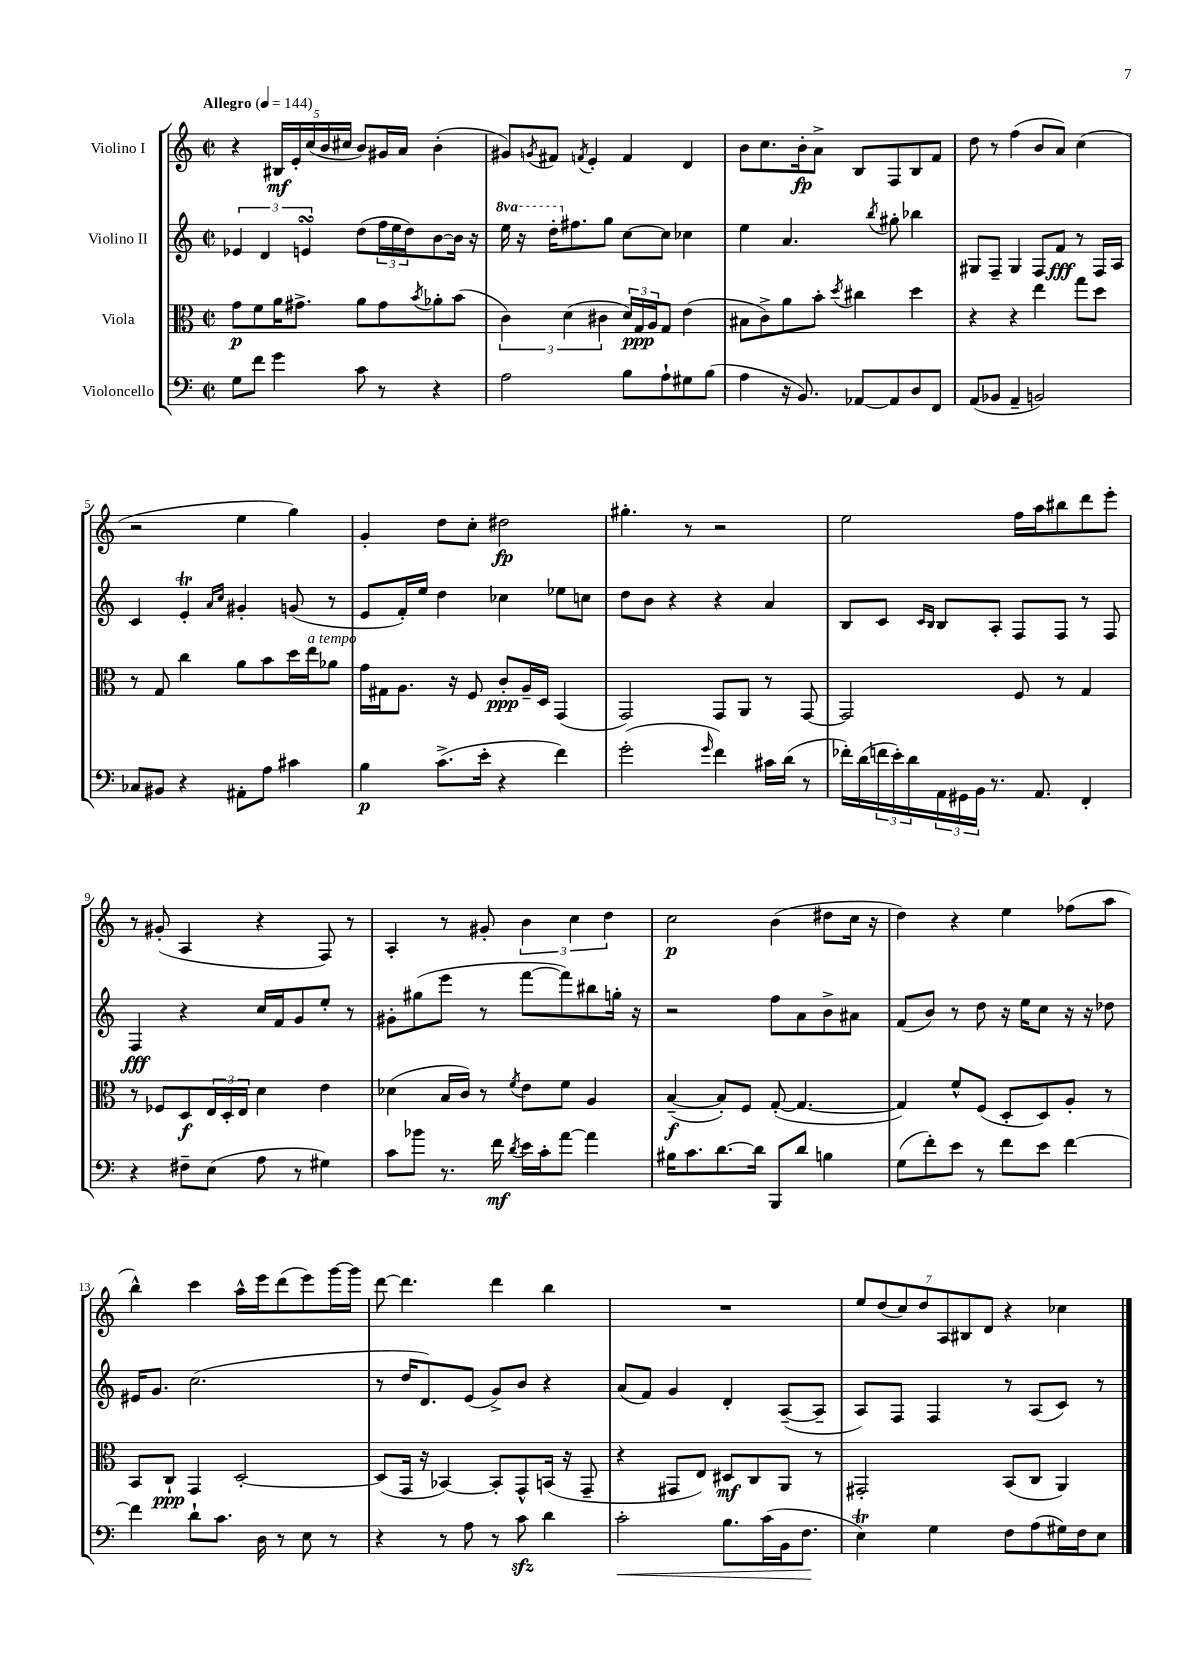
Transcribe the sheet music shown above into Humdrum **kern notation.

**kern	**kern	**kern	**kern
*staff4	*staff3	*staff2	*staff1
*clefF4	*clefC3	*clefG2	*clefG2
*k[]	*k[]	*k[]	*k[]
*M2/2	*M2/2	*M2/2	*M2/2
*met(c|)	*met(c|)	*met(c|)	*met(c|)
*MM144	*MM144	*MM144	*MM144
8G	8g	6e-	4r
8f	8f	.	.
.	.	6d	.
4g	16a	.	20B#
.	.	.	20e'
.	8.g#^	.	.
.	.	6e	.
.	.	.	(20cc
.	.	.	20b
.	.	.	20cc#
8c	8a	(8dd	8b)
8r	8g#	24ff	16g#
.	.	24ee	.
.	.	.	16a
.	.	24dd)	.
.	8qb	.	.
4r	8a-'	[8b	(4b'
.	(8b	16b]	.
.	.	16r	.
=	=	=	=
2A	6c)	16eee	8g#)
.	.	16r	.
.	.	.	8qg
.	.	16ddd'	8f#
.	(6d	.	.
.	.	8.ff#	.
.	.	.	8qf
.	.	.	4e'
.	6c#	.	.
.	.	8gg	.
8B	24d)	[8cc	4f
.	24G	.	.
.	24A	.	.
8A`	8G	8cc]	.
8G#	(4e	4cc-	4d
(8B	.	.	.
=	=	=	=
4A	8B#	4ee	8b
.	8c^)	.	8.cc
16r	8a	4.a	.
8.BB)	.	.	16b'
.	8b'	.	8a^
.	8qdd	.	.
[8AA-	4cc#	.	8B
.	.	8qbb	.
8AA-]	.	8gg#'	8F
8D	4dd	4bb-	8B
8FF	.	.	8f
=	=	=	=
(8AA	4r	8G#	8dd
8BB-	.	8F~	8r
4AA~	4r	4G#	(4ff
2BB)	4ee	8F	8b
.	.	8f	8a)
.	8gg	8r	(4cc
.	8dd	16F	.
.	.	16A	.
=	=	=	=
8C-	8r	4c	2r
8BB#	8G	.	.
4r	4cc	4e'	.
.	.	16qqa	.
.	.	16qqcc	.
8AA#'	8a	4g#'	4ee
8A	8b	.	.
4c#	16dd	(8g	4gg)
.	16ee	.	.
.	8a-	8r	.
=	=	=	=
4B	16g	8e	4g'
.	16G#	.	.
.	8.A	16f')	.
.	.	16ee	.
(8.c^	.	4dd	8dd
.	16r	.	.
.	8F	.	8cc'
16e'	.	.	.
4r	8c'	4cc-	2dd#
.	16A~	.	.
.	16D	.	.
4f)	(4GG	8ee-	.
.	.	8cc	.
=	=	=	=
(2g'	2GG)	8dd	4.gg#'
.	.	8b	.
.	.	4r	.
.	.	.	8r
16qqg	.	.	.
4f)	8GG	4r	2r
.	8AA	.	.
16c#	8r	4a	.
(16d	.	.	.
8r	[8GG	.	.
=	=	=	=
16f-')	2GG]	8B	2ee
(16d	.	.	.
24f	.	8c	.
24e')	.	.	.
24d	.	.	.
.	.	16qqc	.
.	.	16qqB	.
24AA	.	8B	.
24GG#	.	.	.
24BB	.	.	.
8.r	.	8A'	.
.	8F	8F	16ff
8.AA	.	.	16aa
.	8r	8F	8bb#
4FF'	4G	8r	8ddd
.	.	8F	8eee'
=	=	=	=
4r	8r	4F	8r
.	8F-	.	(8g#'
8F#~	8D	4r	4A
(8E	24E	.	.
.	24D'	.	.
.	24E	.	.
8A	4d	16cc	4r
.	.	16f	.
8r	.	8g	.
4G#)	4e	8ee'	8F)
.	.	8r	8r
=	=	=	=
8c	(4d-	8g#'	4A'
8b-	.	(8gg#	.
8.r	16B	8eee	8r
.	16c)	.	.
.	8r	8r	8g#'
16f	.	.	.
8qd	8qf	.	.
16e	8e	[8fff	6b
16c'	.	.	.
[8a	8f	8fff])	.
.	.	.	6cc
4a]	4A	8bb#	.
.	.	.	6dd
.	.	16gg'	.
.	.	16r	.
=	=	=	=
16B#	([4B~	2r	2cc
8.c	.	.	.
[8.d	8B'])	.	.
.	8F	.	.
16d]	.	.	.
8BBB	([8G'	8ff	(4b
8d	4.G_	8a	.
4B	.	8b^	8dd#
.	.	8a#	16cc
.	.	.	16r
=	=	=	=
(8G	4G])	(8f	4dd)
8f')	.	8b)	.
8e	8f^^	8r	4r
8r	(8F	8dd	.
8f	8D'	16r	4ee
.	.	16ee	.
8e	8D)	8cc	.
[4f	8A'	16r	(8ff-
.	.	16r	.
.	8r	8dd-	8aa
=	=	=	=
4f]	8BB	16e#	4bb^^)
.	.	8.g	.
.	8C`	.	.
8d`	4GG	(2.cc	4ccc
8.c	.	.	.
.	[2D'	.	16aa^^
16D	.	.	16eee
8r	.	.	(8ddd
8E	.	.	8eee)
8r	.	.	[16ggg
.	.	.	16ggg]
=	=	=	=
4r	(8D]	8r	[8ddd
.	16GG	16dd	4.ddd]
.	16r	8.d)	.
8r	[4BB-)	.	.
8A	.	(8e	.
8r	8BB-']	8g^)	4ddd
8c	8GG^^	8b	.
4d	(16BB	4r	4bb
.	16r	.	.
.	8GG~	.	.
=	=	=	=
2c'	4r	(8a	1r
.	.	8f)	.
.	8GG#	4g	.
.	8E)	.	.
8.B	8D#	4d'	.
.	8C	.	.
(16c	.	.	.
16BB	8AA	([8A~	.
8.F	.	.	.
.	8r	8A~]	.
=	=	=	=
4E)	2GG#'	8A)	14ee
.	.	.	(14dd
.	.	8F	.
.	.	.	14cc)
.	.	.	14dd
4G	.	4F	.
.	.	.	14A
.	.	.	14B#
.	.	.	14d
8F	(8BB	8r	4r
(8A	8C	(8A	.
16G#)	4AA)	8c)	4cc-
16F	.	.	.
8E	.	8r	.
==	==	==	==
*-	*-	*-	*-
